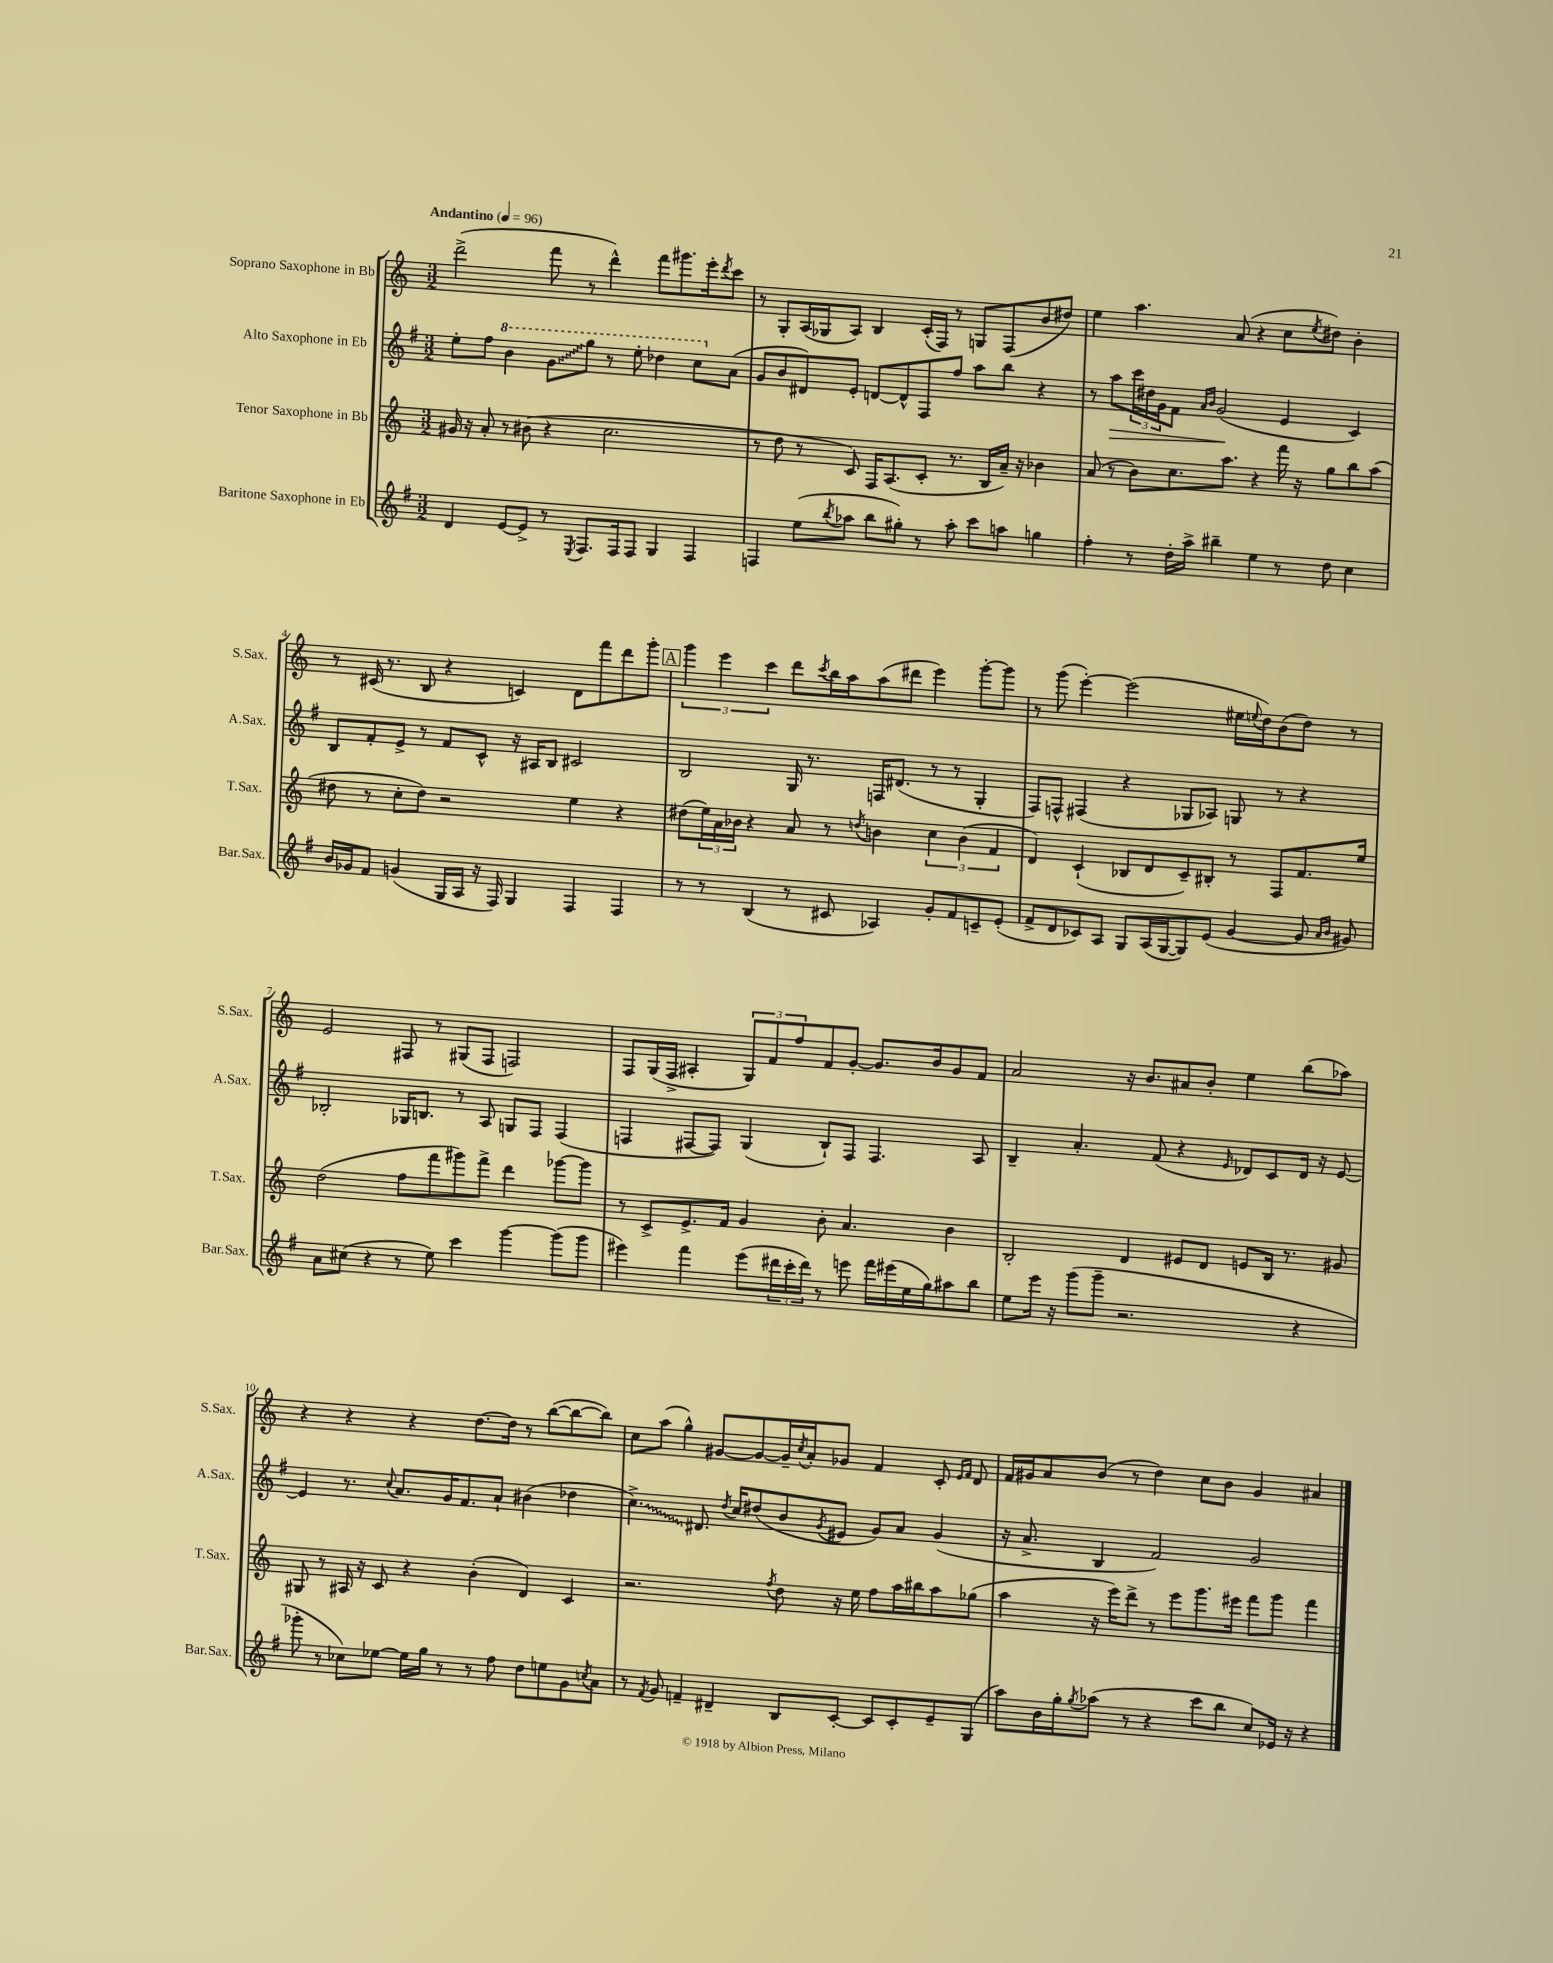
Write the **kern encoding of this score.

**kern	**kern	**kern	**kern
*staff4	*staff3	*staff2	*staff1
*clefG2	*clefG2	*clefG2	*clefG2
*k[f#]	*k[]	*k[f#]	*k[]
*M3/2	*M3/2	*M3/2	*M3/2
*MM96	*MM96	*MM96	*MM96
4d/	16g#/	8ee'\L	(2ddd^\
.	16r	.	.
.	8a'/	8ff#\J	.
[8e/L	8r	4bb\	.
8e^/]J	(8b#\	.	.
8r	4r	8gg\L	8fff\
8qE/	.	.	.
8.F#/L	.	8ggg\J	8r
.	2.cc\	8r	4ddd^^\)
16F#/k	.	.	.
8F#/J	.	8eee'\	.
4G/	.	4ddd-\	8fff\L
.	.	.	8.ggg#\
4F#/	.	8ccc\L	.
.	.	.	16eee'\k
.	.	.	8qddd/
.	.	(8a\J	8ccc\J
=	=	=	=
4F/	8r	8g/L	8r
.	8dd\	8b/	8G'/L
(8ee\L	8r	8d#/)	(16A/L
.	.	.	16G-/J
8qbb/	.	.	.
8aa-\J	8c/)	8e'/J	8A/J)
8bb\L	16F/LK	[8d/L	4B/
.	(8.A/	.	.
8gg#'\J)	.	8d^^/]	.
8r	8c'/J	8F#/	(16c'/LL
.	.	.	16F/JJ)
8aa-'\	8.r	8ff#/J	8r
8ccc\L	.	8aa\L	8G/L
.	16B/LL	.	.
8aa\J	16a~/JJ)	8bb\J	(8F/
.	16r	.	.
4gg\	4b-\	4r	8b/
.	.	.	8dd#/J)
=	=	=	=
4ff#'\	(8a/	8r	4ee\
.	8r	8aa\L	.
8r	8b\L)	24ccc\L	4.aa\
.	.	24dd#\	.
.	.	24g\J	.
16dd'\LL	8.cc\	8f#\J	.
16aa^\JJ	.	.	.
.	.	16qqa/LL	.
.	.	16qqb/JJ	.
4bb#~\	.	(2g/	.
.	8.aa\J	.	.
.	.	.	(8a/
4ee\	4r	.	4r
8r	16fff\	4e/	8cc\L
.	16r	.	.
.	.	.	8qee/
8dd\	8gg\L	.	8dd#\J)
4cc\	8bb\	4c/)	4b'\
.	(8aa\J	.	.
=	=	=	=
16b/LL	8dd#\	8B/L	8r
16g-/J	.	.	.
8f#/J	8r	8f#'/	(16c#/
.	.	.	8.r
(4g/	8cc'\L	8e^/J	.
.	8dd#\J)	8r	8B/
16G/LL	2r	8f#/L	4r
16A/JJ	.	.	.
16r	.	8c^^/J	.
16F#/)	.	.	.
4G/	.	16r	4c/)
.	.	16A#/LK	.
.	.	8B/J	.
4F#/	4ee\	2c#/	8d\L
.	.	.	8fff\
4F#/	4r	.	8ddd\
.	.	.	8ggg'\J
=	=	=	=
8r	(8dd#\L	2B/	6ggg\
8r	24ee\L)	.	.
.	24a\	.	6eee\
.	24b-\JJ	.	.
(4B/	4r	.	.
.	.	.	6ccc\
8r	8a/	16G/	8ddd\L
.	.	8.r	.
.	.	.	8qccc/
8c#/	8r	.	16bb\L
.	.	.	16aa\J
.	8qdd/	.	.
4A-/)	4b\	16F/LK	(8aa\
.	.	(8.d#/J	.
.	.	.	8ddd#\J
8g'/L	6cc\	8r	4eee\)
8f#/	.	8r	.
.	(6b\	.	.
8c~/	.	4G'/	[8ggg'\L
.	6f/	.	.
(8e'/J	.	.	8ggg\]J
=	=	=	=
8f#^/L	4d/)	8F#/L)	8r
8d/	.	8F^^/J	(8ggg\
8c-/)	(4c`/	(4F#/	[4eee'\)
8A/J	.	.	.
8G/L	8B-/L	4r	(2eee\]
(16A/L	8d/	.	.
[16G/J	.	.	.
8G/])	8c~/)	8G-/L	.
(8e/J	8B#'/J	8A-/J)	.
[4g/	8r	8G/	16ee#\LL
.	.	.	8qqee/
.	.	.	16dd\J)
.	8F/L	8r	(8b\
8g/]	8.f/	4r	8dd\J)
16qqa/LL	.	.	.
16qqb/JJ	.	.	.
8g#/)	.	.	8r
.	16ee/Jk	.	.
=	=	=	=
8a\L	(2dd\	2B-'/	2e/
(8cc#\J	.	.	.
4r	.	.	.
8r	8ff\L	16G-/LK	8F#/
.	.	8.B/J	.
8ee\)	8fff\	.	8r
4ccc\	8ggg#\)	8r	(8G#/L
.	8fff^\J	8A/	8F#/J
[4ggg\	4ddd\	8G/L	2F/)
.	.	8F#/J	.
(8ggg\]L	[8ggg-\L	(4F#/	.
8ggg\J	8ggg-\]J	.	.
=	=	=	=
4eee#\)	8r	4F/	8F/L
.	8c^/L	.	(16G/L
.	.	.	16F^/JJ
4fff#\	8.e^/	[8F#/L	4A#'/
.	.	8F#/]J)	.
.	16f/Jk	.	.
(8eee#\L	4g/	(4G/	12G/L)
.	.	.	12f/
24ddd#\L	.	.	.
24ccc'\	.	.	12ff/
24ddd#\JJ)	.	.	.
8r	8b'\	8B`/L)	8f/
8eee\	4.a/	8F#/J	[8g'/J
16fff#\LL	.	4.F#/	8.g/]L
(16eee#\	.	.	.
16ee\	.	.	.
16gg\J)	.	.	16b/k
8aa#\	4b\	.	8g/
8bb\J	.	8A/	8f/J
=	=	=	=
8ee\L	2B'/	4B~/	2a/
16eee\Jk	.	.	.
16r	.	.	.
(8ggg\L	.	4.a'/	.
8ggg~\J	.	.	.
2.r	4d/	.	16r
.	.	.	8.b/L
.	.	(8f#/	.
.	8e#/L	4r	8a#/
.	8d/J	.	8b'/J
.	.	16qqe/	.
.	8e/L	8d-/L)	4ee\
.	16B/Jk	8c/	.
.	8.r	.	.
4r	.	16d-/Jk	(8bb\L
.	.	16r	.
.	8g#/	[8e/	8aa-\J)
=	=	=	=
8ggg-'\	8G#/	4e/]	4r
8r	8r	.	.
8cc-\L)	16A#/	8.r	4r
.	16r	.	.
[8ee-\J	8c/	.	.
.	.	8qqcc/	.
.	.	8.a/L	.
16ee-\]LL	4r	.	4r
16gg\JJ	.	.	.
8r	.	16g/K	.
.	.	8.f#/	.
8r	(4b'\	.	[8.dd\L
8ff#\	.	8a`/J	.
.	.	.	16dd\]Jk
8dd\L	4d/)	(4b#\	8r
8ee\	.	.	([8bb\L
8g\	4c/	4dd-\	8bb\_
8qcc/	.	.	.
8a\J	.	.	8bb\]J)
=	=	=	=
8r	2.r	4.cc^\)	8cc\L
8qf#/	.	.	.
8g/	.	.	(8aa\J
4f~/	.	.	4gg^^\)
.	.	8.d#/	.
4d#~/	.	.	[8g#/L
.	.	8qdd/	.
.	.	16cc/LK	.
.	.	(8dd#/	8g#/_
.	8qff/	.	.
8B/L	8dd\	8b/	16g#~/]L
.	.	.	8qcc/
.	.	.	16a'/J
.	.	8qg/	.
[8c'/J	16r	8e#/J	8g-/J
.	16ee\	.	.
8c/]L	8ff\L	8g/L)	4f/
8c'/	16aa\L	8a/J	.
.	16bb#\J	.	.
8e~/	8aa\	(4g/	8c'/
.	.	.	16qqe/LL
.	.	.	16qqf/JJ
(8G/J	(8gg-\J	.	8d/
=	=	=	=
8aa\L)	4aa\	16r	16f/LL
.	.	8.a^/	16g#/J
16b\L	.	.	8a/
16gg'\J	.	.	.
8qgg/	.	.	.
(8aa-\J	16r	4B/	(8b/J
.	16eee\LK)	.	.
8r	8ddd^\J	.	8r
4r	8r	2f#/)	4dd\)
.	8eee\L	.	.
8ccc\L	8.ggg\	.	8cc\L
8bb\J	.	.	8b\J
.	16eee#\Jk	.	.
8cc/L)	8fff\L	2g/	4g#/
16e-/Jk	8ggg\J	.	.
16r	.	.	.
4r	4fff\	.	4a#/
==	==	==	==
*-	*-	*-	*-
